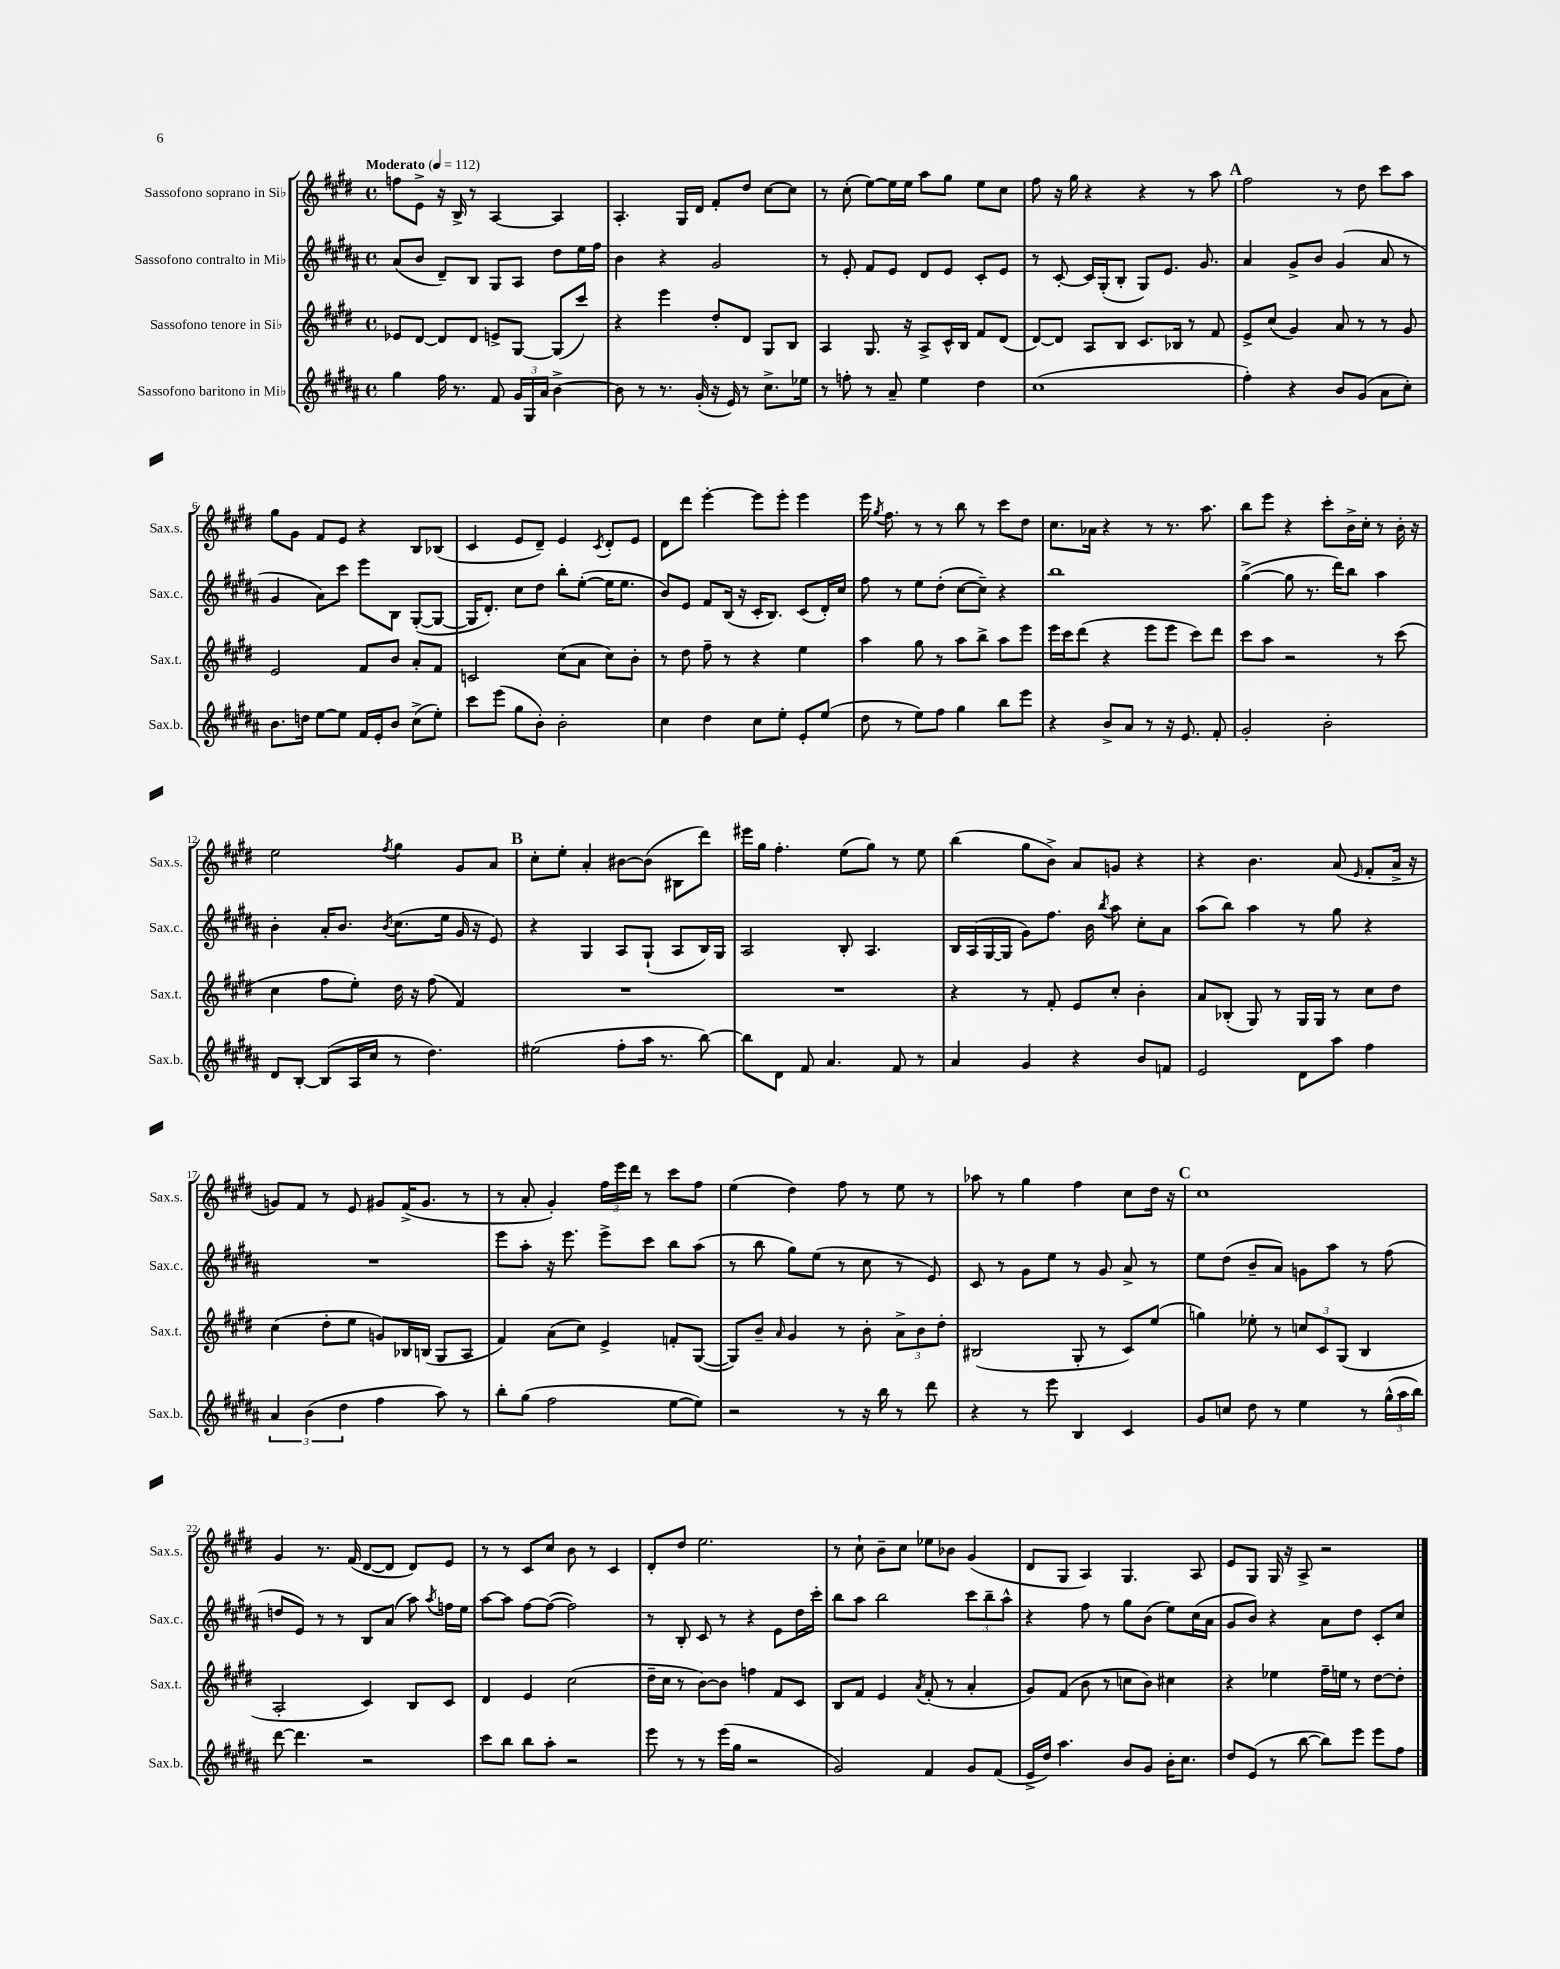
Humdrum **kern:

**kern	**kern	**kern	**kern
*part4	*part3	*part2	*part1
*staff4	*staff3	*staff2	*staff1
*I"Sassofono baritono in Mi♭	*I"Sassofono tenore in Si♭	*I"Sassofono contralto in Mi♭	*I"Sassofono soprano in Si♭
*I'Sax.b.	*I'Sax.t.	*I'Sax.c.	*I'Sax.s.
*clefG2	*clefG2	*clefG2	*clefG2
*k[f#c#g#d#a#]	*k[f#c#g#d#]	*k[f#c#g#d#a#]	*k[f#c#g#d#]
*M4/4	*M4/4	*M4/4	*M4/4
*met(c)	*met(c)	*met(c)	*met(c)
*MM112	*MM112	*MM112	*MM112
=1	=1	=1	=1
!	!	!	!LO:TX:a:B:t=Moderato
4gg#\	8e-X/L	(8a#/L	8ffn\L
.	[8d#/J	8b/J	8e^\J
16ff#\	8d#/L]	8d#~/L)	16r
8.r	.	.	16B^/
.	8d#/J	8B/J	8r
8f#/	8en^/L	8G#/L	[4A/
24g#/LL	[8G#/J	8A#/J	.
24G#/	.	.	.
24a#/JJ	.	.	.
[4b^\	(8G#/L]	8dd#\L	4A/]
.	8ccc#/J)	16ee\L	.
.	.	16ff#\JJ	.
=2	=2	=2	=2
8b\]	4r	4b\	4.A'/
8r	.	.	.
8.r	4eee\	4r	.
.	.	.	16G#/LL
(16g#'/	.	.	16d#/JJ
16r	8dd#'/L	2g#/	8f#'/L
16e/)	.	.	.
8r	8d#/J	.	8dd#/J
8.cc#^\L	8G#/L	.	[8cc#\L
.	8B/J	.	8cc#\J]
16ee-X\Jk	.	.	.
=3	=3	=3	=3
8r	4A/	8r	8r
8ffn'\	.	8e'/	(8cc#'\
8r	8.G#/	8f#/L	[8ee\L)
8a#~/	.	8e/J	16ee\L]
.	16r	.	16ee\JJ
4ee\	8A^/L	8d#/L	8aa\L
.	16c#^^/L	8e/J	8gg#\J
.	16B/JJ	.	.
4dd#\	8f#/L	8c#'/L	8ee\L
.	(8d#/J	8e/J	8cc#\J
=4	=4	=4	=4
(1cc#	[8d#/L)	8r	8ff#\
.	8d#/J]	[8c#'/	16r
.	.	.	16gg#\
.	8A/L	16c#/LL]	4r
.	.	(16G#'/J	.
.	8B/J	8B'/J	.
.	8.c#/L	8G#/L)	4r
.	.	8.e/J	.
.	16B-X/Jk	.	.
.	8r	.	8r
.	.	8.g#/	.
.	8f#/	.	8aa\
!!LO:REH:place=s1:t=A
=5	=5	=5	=5
4ff#'\)	8e^/L	4a#/	2ff#\
.	(8cc#/J	.	.
4r	4g#/)	8g#^/L	.
.	.	8b/J	.
8b/L	8a/	(4g#/	8r
(8g#/J	8r	.	8dd#\
8a#\L	8r	8a#/	8ccc#\L
8cc#'\J)	8g#/	8r	8aa\J
!!LO:LB:g=z
=6	=6	=6	=6
8.b\L	2e/	4g#/	8gg#\L
.	.	.	8g#\J
16ddn\Jk	.	.	.
[8ee\L	.	8a#\L)	8f#/L
8ee\J]	.	8ccc#\J	8e/J
16f#/LL	8f#/L	8eee\L	4r
16e'/J	.	.	.
8b/J	8b/J	8B\J	.
(8cc#^\L	8a'/L	([8G#'/L	8B/L
8ee'\J)	8f#/J	8G#/J_	(8B-X/J
=7	=7	=7	=7
8ccc#\L	2cn/	16G#/KL]	4c#/
.	.	8.d#'/J)	.
(8eee\J	.	.	.
8gg#\L	.	8cc#\L	8e/L
8b'\J)	.	8dd#\J	8d#~/J)
2b'\	(8cc#\L	8bb'\L	4e/
.	8a\J	([8ee'\J	.
.	.	.	8qc#/
.	8cc#\L)	16ee\KL]	8d#'/L
.	.	8.ee\J	.
.	8b'\J	.	8e/J
=8	=8	=8	=8
4cc#\	8r	8b/L)	8d#\L
.	8dd#\	8e/J	8ddd#\J
4dd#\	8ff#~\	8f#/L	[4eee'\
.	8r	(16B/Jk	.
.	.	16r	.
8cc#\L	4r	16c#'/KL	8eee\L]
.	.	8.B/J)	.
8ee'\J	.	.	8eee'\J
8e'/L	4ee\	(8c#/L	4eee\
(8ee/J	.	16d#'/L)	.
.	.	16cc#/JJ	.
=9	=9	=9	=9
8dd#\	4aa\	8ff#\	16eee\
.	.	.	8qgg#/
.	.	.	8.ff#\
8r	.	8r	.
8ee\L)	8gg#\	8ee\L	8r
8ff#\J	8r	(8dd#'\J	8r
4gg#\	8aa\L	[8cc#\L	8bb\
.	8bb^\J	8cc#~\J])	8r
8bb\L	8aa\L	4r	8ccc#\L
8eee\J	8eee\J	.	8dd#\J
=10	=10	=10	=10
4r	16eee\LL	1bb	8.cc#\L
.	16ccc#\J	.	.
.	(8ddd#\J	.	.
.	.	.	16a-X\Jk
8b^/L	4r	.	4r
8a#/J	.	.	.
8r	8eee\L	.	8r
16r	8eee\J	.	8.r
8.e/	.	.	.
.	8ccc#\L)	.	.
.	.	.	8.aa\
8f#'/	8ddd#\J	.	.
=11	=11	=11	=11
2g#'/	8ccc#\L	([4gg#^\	8bb\L
.	8aa\J	.	8eee\J
.	2r	8gg#\]	4r
.	.	8.r	.
2b'\	.	.	8ccc#'\L
.	.	16ddd#\KL)	.
.	.	8bb\J	16b^\L
.	.	.	16cc#'\JJ
.	8r	4aa#\	8r
.	(8ccc#\	.	16b'\
.	.	.	16r
!!LO:LB:g=z
=12	=12	=12	=12
8d#/L	4cc#\	4b'\	2ee\
[8B'/J	.	.	.
(8B/L]	8ff#\L	16a#'/KL	.
.	.	8.b/J	.
16A#/L	8ee'\J)	.	.
16cc#/JJ	.	.	.
.	.	8qb/	8qff#/
8r	16dd#\	(8.cc#\L	4gg#\
.	16r	.	.
4.dd#\)	(8ff#\	.	.
.	.	16ee\Jk	.
.	4f#/)	16g#/	8g#/L
.	.	16r	.
.	.	8e/)	8a/J
!!LO:REH:place=s1:t=B
=13	=13	=13	=13
(2ee#X\	1r	4r	8cc#'\L
.	.	.	8ee'\J
.	.	4G#/	4a'/
8ff#'\L	.	8A#/L	[8b#X\L
16aa#\Jk	.	(8G#`/J	(8b#\J]
8.r	.	.	.
.	.	8A#/L	8B#X\L
[8bb\)	.	16B/L)	8ddd#\J)
.	.	16G#/JJ	.
=14	=14	=14	=14
8bb\L]	1r	2A#/	16eee#X\LL
.	.	.	16gg#\JJ
8d#\J	.	.	4.ff#'\
8f#/	.	.	.
4.a#/	.	.	.
.	.	8B'/	(8ee\L
.	.	4.A#/	8gg#\J)
8f#/	.	.	8r
8r	.	.	8ee\
=15	=15	=15	=15
4a#/	4r	16B/LL	(4bb\
.	.	(16A#/	.
.	.	[16G#/	.
.	.	16G#/JJ]	.
4g#/	8r	8g#\L)	8gg#\L
.	8f#'/	8.ff#\J	8b^\J)
4r	8e/L	.	8a/L
.	.	16b\	.
.	.	8qbb/	.
.	8cc#'/J	8aa#\	8gn/J
8b/L	4b'\	8cc#'\L	4r
8fn/J	.	8a#\J	.
=16	=16	=16	=16
2e/	8a/L	(8aa#\L	4r
.	(8B-X'/J	8bb\J)	.
.	8G#/)	4aa#\	4.b\
.	8r	.	.
8d#\L	16G#/LL	8r	.
.	16G#/JJ	.	.
8aa#\J	8r	8gg#\	(8a/
.	.	.	16qqe/
4ff#\	8cc#\L	4r	8f#'/L
.	8dd#\J	.	16a^/Jk
.	.	.	16r
!!LO:LB:g=z
=17	=17	=17	=17
6a#/	(4cc#\	1r	8gn/L)
.	.	.	8f#/J
(6b\	.	.	.
.	8dd#'\L	.	8r
6dd#\	.	.	.
.	8ee\J	.	8e/
4ff#\	8gn/L)	.	8g#X/L
.	16B-X/L	.	(16f#^/K
.	(16Bn/JJ	.	8.g#/J
8aa#\)	8G#/L	.	.
8r	8A/J	.	8r
=18	=18	=18	=18
8bb'\L	4f#/)	8eee\L	8r
(8gg#\J	.	8aa#'\J	8a'/
2ff#\	(8a\L	16r	4g#'/)
.	.	8.eee\	.
.	8cc#\J)	.	.
.	4e^/	8eee^\L	24ff#\LL
.	.	.	24eee\
.	.	.	24ddd#\JJ
.	.	8ccc#\J	8r
[8ee\L	8fn'/L	8bb\L	8ccc#\L
8ee\J])	([8G#/J	(8aa#\J	8ff#\J
=19	=19	=19	=19
2r	8G#/L])	8r	(4ee\
.	8b~/J	8bb\	.
.	16qqa/	.	.
.	4g#/	8gg#\L)	4dd#\)
.	.	(8ee\J	.
8r	8r	8r	8ff#\
16r	8b'\	8cc#\	8r
16bb\	.	.	.
8r	12a^\L	8r	8ee\
.	12b\	.	.
8ddd#\	.	8e/)	8r
.	12dd#'\J	.	.
=20	=20	=20	=20
4r	(2B#X/	8c#/	8aa-X\
.	.	8r	8r
8r	.	8g#\L	4gg#\
8eee\	.	8ee\J	.
4B/	8G#'/	8r	4ff#\
.	8r	8g#/	.
4c#/	8c#/L)	8a#^/	8cc#\L
.	(8ee/J	8r	16dd#\Jk
.	.	.	16r
!!LO:REH:place=s1:t=C
=21	=21	=21	=21
8g#/L	4ggn\)	8ee\L	1cc#
8ccn/J	.	(8dd#\J	.
8dd#\	8ee-X'\	8b~/L	.
8r	8r	8a#/J)	.
4ee\	12ccn/L	8gn\L	.
.	12c#/	.	.
.	.	8aa#\J	.
.	(12G#/J	.	.
8r	4B/	8r	.
(24gg#^^\LL	.	(8ff#\	.
24aa#\	.	.	.
24bb\JJ)	.	.	.
!!LO:LB:g=z
=22	=22	=22	=22
[8ddd#\	2A'/	8ddn/L	4g#/
4.ddd#\]	.	8e/J)	.
.	.	8r	8.r
.	.	8r	.
.	.	.	(16f#/
2r	4c#/)	8B/L	[8d#/L
.	.	(8a#/J	8d#/J]
.	8B/L	8aa#\)	8d#/L)
.	.	8qaa#/	.
.	8c#/J	16ffn\LL	8e/J
.	.	16ee\JJ	.
=23	=23	=23	=23
8ccc#\L	4d#/	[8aa#\L	8r
8bb\J	.	8aa#\J]	8r
8bb\L	4e/	[8ff#\L	8c#/L
8aa#'\J	.	(8ff#\J_	8cc#/J
2r	(2cc#\	2ff#\])	8b\
.	.	.	8r
.	.	.	4c#/
=24	=24	=24	=24
8eee\	16dd#~\LL	8r	8d#'/L
.	16cc#\JJ	.	.
8r	8r	8B'/	8dd#/J
8r	[8b\L)	8c#/	2.ee\
(16eee\LL	8b\J]	8r	.
16gg#\JJ	.	.	.
2r	4ffn\	4r	.
.	8f#/L	8e\L	.
.	8c#/J	16dd#\L	.
.	.	16ccc#'\JJ	.
=25	=25	=25	=25
2g#/)	8B/L	8bb\L	8r
.	8f#/J	8aa#\J	8cc#`\
.	4e/	2bb\	8b~\L
.	.	.	8cc#\J
.	8qa/	.	.
4f#/	(8f#'/	.	8ee-X\L
.	8r	.	8b-X\J
8g#/L	4a'/	12ccc#\L	(4g#/
.	.	12bb~\	.
(8f#/J	.	.	.
.	.	12aa#^^\J	.
=26	=26	=26	=26
16e^/LL	8g#/L)	4r	8d#/L
16dd#/JJ)	.	.	.
4.aa#\	(8f#/J	.	8G#/J
.	8b\	8ff#\	4A/)
.	8r	8r	.
8b/L	8ccn\L	8gg#\L	4.G#/
8g#/J	8b\J)	(8b\J	.
16b'\KL	4cc#X\	8ee\L)	.
8.cc#\J	.	.	.
.	.	(16cc#\L	8A/
.	.	16a#\JJ	.
=27	=27	=27	=27
8dd#/L	4r	8g#/L	8e/L
(8e/J	.	8b/J)	8G#/J
8r	4ee-X\	4r	16G#/
.	.	.	16r
[8bb\	.	.	8A^/
8bb\L])	16ff#~\LL	8a#\L	2r
.	16een\JJ	.	.
8eee\J	8r	8dd#\J	.
8eee\L	[8dd#\L	8c#'/L	.
8ff#\J	8dd#'\J]	8cc#/J	.
==	==	==	==
*-	*-	*-	*-
